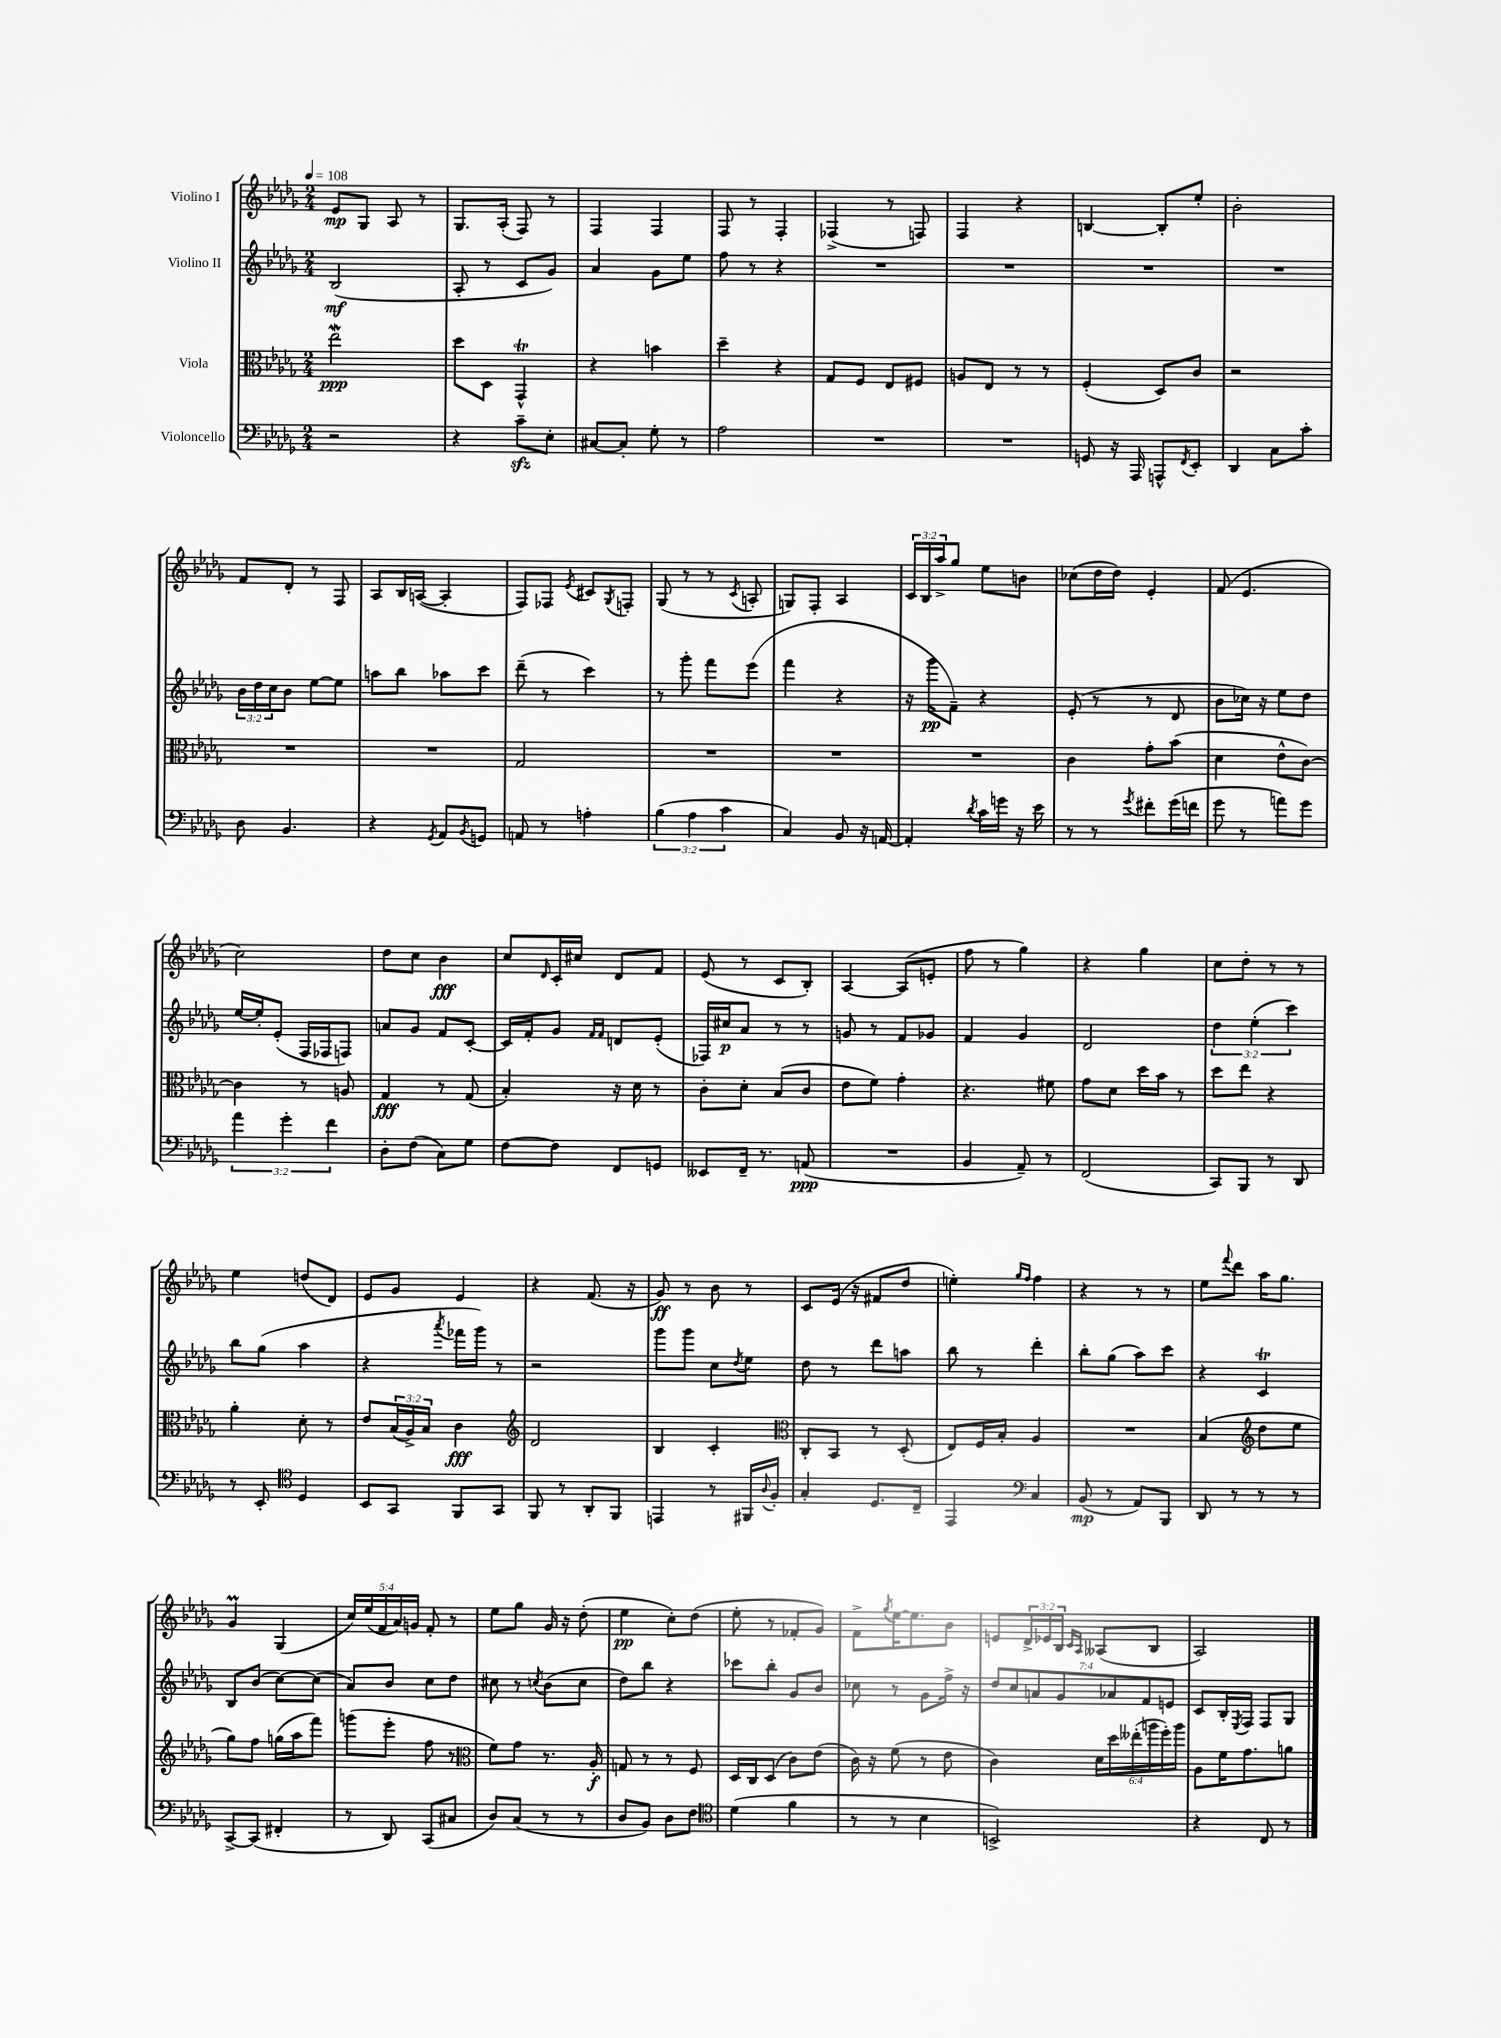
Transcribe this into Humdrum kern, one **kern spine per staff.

**kern	**dynam	**kern	**dynam	**kern	**dynam	**kern	**dynam
*part4	*part4	*part3	*part3	*part2	*part2	*part1	*part1
*staff4	*staff4	*staff3	*staff3	*staff2	*staff2	*staff1	*staff1
*I"Violoncello	*	*I"Viola	*	*I"Violino II	*	*I"Violino I	*
*clefF4	*	*clefC3	*	*clefG2	*	*clefG2	*
*k[b-e-a-d-g-]	*	*k[b-e-a-d-g-]	*	*k[b-e-a-d-g-]	*	*k[b-e-a-d-g-]	*
*M2/4	*	*M2/4	*	*M2/4	*	*M2/4	*
*MM108	*	*MM108	*	*MM108	*	*MM108	*
=1	=1	=1	=1	=1	=1	=1	=1
2r	.	2ee-W\	ppp	(2B-/	mf	8e-/L	mp
.	.	.	.	.	.	8G-/J	.
.	.	.	.	.	.	8A-/	.
.	.	.	.	.	.	8r	.
=2	=2	=2	=2	=2	=2	=2	=2
4r	.	8dd-\L	.	8A-'/	.	8.G-/L	.
.	.	8D-\J	.	8r	.	.	.
.	.	.	.	.	.	(16A-'/Jk	.
8czz~\L	.	4GG-T^^/	.	8c/L	.	8F/)	.
8E-'\J	.	.	.	8g-/J)	.	8r	.
=3	=3	=3	=3	=3	=3	=3	=3
[8C#X/L	.	4r	.	4a-/	.	4F/	.
8C#'/J]	.	.	.	.	.	.	.
8G-'\	.	4bn\	.	8g-\L	.	4F/	.
8r	.	.	.	8ee-\J	.	.	.
=4	=4	=4	=4	=4	=4	=4	=4
2A-\	.	4dd-~\	.	8ff\	.	8F/	.
.	.	.	.	8r	.	8r	.
.	.	4r	.	4r	.	4F'/	.
=5	=5	=5	=5	=5	=5	=5	=5
2r	.	8G-/L	.	2r	.	(4F-X^/	.
.	.	8F/J	.	.	.	.	.
.	.	8E-/L	.	.	.	8r	.
.	.	8F#X/J	.	.	.	8Fn/)	.
=6	=6	=6	=6	=6	=6	=6	=6
2r	.	8An/L	.	2r	.	4F/	.
.	.	8E-/J	.	.	.	.	.
.	.	8r	.	.	.	4r	.
.	.	8r	.	.	.	.	.
=7	=7	=7	=7	=7	=7	=7	=7
8GGn/	.	(4F'/	.	2r	.	[4Bn/	.
16r	.	.	.	.	.	.	.
16AAA-/	.	.	.	.	.	.	.
8AAAn^^/L	.	8D-/L)	.	.	.	8B'/L]	.
8qFF/	.	.	.	.	.	.	.
8EE-'/J	.	8c/J	.	.	.	8ee-'/J	.
=8	=8	=8	=8	=8	=8	=8	=8
4DD-/	.	2r	.	2r	.	2b-'\	.
8C\L	.	.	.	.	.	.	.
8c'\J	.	.	.	.	.	.	.
!!LO:LB:g=z
=9	=9	=9	=9	=9	=9	=9	=9
8D-\	.	2r	.	24b-\LL	.	8f/L	.
.	.	.	.	24dd-\	.	.	.
.	.	.	.	24cc\J	.	.	.
4.BB-/	.	.	.	8b-\J	.	8d-'/J	.
.	.	.	.	[8ee-\L	.	8r	.
.	.	.	.	8ee-\J]	.	8F/	.
=10	=10	=10	=10	=10	=10	=10	=10
4r	.	2r	.	8aan\L	.	8A-/L	.
.	.	.	.	8bb-\J	.	16B-/L	.
.	.	.	.	.	.	([16An/JJ	.
8qGG-/	.	.	.	.	.	.	.
8AA-/L	.	.	.	8aa-X\L	.	4A'/]	.
8qBB-/	.	.	.	.	.	.	.
8GGn/J	.	.	.	8ccc\J	.	.	.
=11	=11	=11	=11	=11	=11	=11	=11
8AAn/	.	2G-/	.	(8ddd-~\	.	8F/L)	.
8r	.	.	.	8r	.	8F-X/J	.
.	.	.	.	.	.	8qe-/	.
4An'\	.	.	.	4ccc\)	.	8c#X/L	.
.	.	.	.	.	.	8qG-/	.
.	.	.	.	.	.	8Fn'/J	.
=12	=12	=12	=12	=12	=12	=12	=12
(6B-\	.	2r	.	8r	.	(8G-/	.
.	.	.	.	8ggg-'\	.	8r	.
6A-\	.	.	.	.	.	.	.
.	.	.	.	8fff\L	.	8r	.
6c\	.	.	.	.	.	.	.
.	.	.	.	.	.	8qc/	.
.	.	.	.	(8eee-\J	.	8An'/	.
=13	=13	=13	=13	=13	=13	=13	=13
4C/)	.	2r	.	4fff\	.	8Gn/L)	.
.	.	.	.	.	.	8F'/J	.
8BB-/	.	.	.	4r	.	4A-/	.
16r	.	.	.	.	.	.	.
[16AAn/	.	.	.	.	.	.	.
=14	=14	=14	=14	=14	=14	=14	=14
4AA'/]	.	2r	.	16r	.	24c/LL	.
.	.	.	.	.	.	24B-/	.
.	.	.	.	16ggg-\KL	pp	.	.
.	.	.	.	.	.	24aa-^/J	.
.	.	.	.	8f~\J)	.	8gg-/J	.
8qd-/	.	.	.	.	.	.	.
16c\LL	.	.	.	4r	.	8ee-\L	.
16gn\JJ	.	.	.	.	.	.	.
16r	.	.	.	.	.	8bn\J	.
16e-\	.	.	.	.	.	.	.
=15	=15	=15	=15	=15	=15	=15	=15
8r	.	4c\	.	(8e-'/	.	(8cc-X\L	.
8r	.	.	.	8r	.	16dd-\L	.
.	.	.	.	.	.	16dd-\JJ)	.
8qg-/	.	.	.	.	.	.	.
8f#X'\L	.	8g-'\L	.	8r	.	4e-'/	.
(16g-\L	.	(8b-\J	.	8d-/	.	.	.
16fn\JJ	.	.	.	.	.	.	.
=16	=16	=16	=16	=16	=16	=16	=16
8g-\	.	4d-\	.	8b-\L	.	(8f/	.
8r	.	.	.	16cc-X\Jk)	.	4.e-/	.
.	.	.	.	16r	.	.	.
8an\L)	.	8e-^^\L	.	8ee-\L	.	.	.
8g-\J	.	[8c\J)	.	8dd-\J	.	.	.
!!LO:LB:g=z
=17	=17	=17	=17	=17	=17	=17	=17
6a-\	.	4c\]	.	[16ee-/LL	.	2cc\)	.
.	.	.	.	16ee-'/J]	.	.	.
.	.	.	.	(8e-'/J	.	.	.
6g-'\	.	.	.	.	.	.	.
.	.	8r	.	16F/LL	.	.	.
.	.	.	.	16F-X/J	.	.	.
6f\	.	.	.	.	.	.	.
.	.	8An/	.	8Fn/J)	.	.	.
=18	=18	=18	=18	=18	=18	=18	=18
8D-'\L	.	4G-/	fff	8an/L	.	8dd-\L	.
(8F\J	.	.	.	8g-/J	.	8cc\J	.
8C\L)	.	8r	.	8f/L	.	4b-\	fff
8G-\J	.	(8G-/	.	[8c'/J	.	.	.
=19	=19	=19	=19	=19	=19	=19	=19
[8F\L	.	4B-'/)	.	16c/LL]	.	8cc/L	.
.	.	.	.	16f'/J	.	.	.
.	.	.	.	.	.	16qqd-/	.
8F\J]	.	.	.	8g-/J	.	16c'/L	.
.	.	.	.	.	.	16cc#X/JJ	.
.	.	.	.	16qqf/LL	.	.	.
.	.	.	.	16qqf/JJ	.	.	.
8FF/L	.	16r	.	8dn/L	.	8d-/L	.
.	.	16d-\	.	.	.	.	.
8GGn/J	.	8r	.	(8e-'/J	.	8f/J	.
=20	=20	=20	=20	=20	=20	=20	=20
8EE--X/L	.	8c'\L	.	16F-X/LL)	.	(8e-/	.
.	.	.	.	16cc#X/J	p	.	.
16FF~/Jk	.	8d-'\J	.	8a-/J	.	8r	.
8.r	.	.	.	.	.	.	.
.	.	(8B-/L	.	8r	.	8c/L	.
(8AAn/	ppp	8c/J	.	8r	.	8B-'/J)	.
=21	=21	=21	=21	=21	=21	=21	=21
2r	.	8e-\L	.	8gn/	.	[4A-/	.
.	.	8f\J)	.	8r	.	.	.
.	.	4g-'\	.	8f/L	.	(8A-/L]	.
.	.	.	.	8g-X/J	.	8en'/J	.
=22	=22	=22	=22	=22	=22	=22	=22
4BB-/	.	4.r	.	4f/	.	8ff\	.
.	.	.	.	.	.	8r	.
8AA-~/)	.	.	.	4g-/	.	4gg-\)	.
8r	.	8f#X\	.	.	.	.	.
=23	=23	=23	=23	=23	=23	=23	=23
(2FF/	.	8g-\L	.	2d-/	.	4r	.
.	.	8d-\J	.	.	.	.	.
.	.	16dd-\LL	.	.	.	4gg-\	.
.	.	16b-\JJ	.	.	.	.	.
.	.	8r	.	.	.	.	.
=24	=24	=24	=24	=24	=24	=24	=24
8CC/L)	.	8dd-\L	.	6dd-\	.	8cc\L	.
8BBB-/J	.	8ee-\J	.	.	.	8dd-'\J	.
.	.	.	.	(6ee-'\	.	.	.
8r	.	4r	.	.	.	8r	.
.	.	.	.	6ccc\)	.	.	.
8DD-/	.	.	.	.	.	8r	.
!!LO:LB:g=z
=25	=25	=25	=25	=25	=25	=25	=25
8r	.	4a-'\	.	8bb-\L	.	4ee-\	.
8EE-'/	.	.	.	(8gg-\J	.	.	.
*clefC4	*	*	*	*	*	*	*
4D-/	.	8d-'\	.	4aa-\	.	(8ddn/L	.
.	.	8r	.	.	.	8d-/J)	.
=26	=26	=26	=26	=26	=26	=26	=26
8BB-/L	.	8e-/L	.	4r	.	8e-/L	.
8GG-/J	.	(24B-/L	.	.	.	8g-/J	.
.	.	24A-^/)	.	.	.	.	.
.	.	24B-/JJ	.	.	.	.	.
.	.	.	.	8qaaa-/	.	.	.
8FF/L	.	4c\	fff	16fff-X\LL	.	4e-/	.
.	.	.	.	16ggg-\JJ)	.	.	.
8GG-/J	.	.	.	8r	.	.	.
=27	=27	=27	=27	=27	=27	=27	=27
*	*	*clefG2	*	*	*	*	*
8FF/	.	2d-/	.	2r	.	4r	.
8r	.	.	.	.	.	.	.
8AA-'/L	.	.	.	.	.	(8.f/	.
8FF/J	.	.	.	.	.	.	.
.	.	.	.	.	.	16r	.
=28	=28	=28	=28	=28	=28	=28	=28
4EEn/	.	4B-/	.	8ggg-\L	.	8g-/)	ff
.	.	.	.	8ggg-\J	.	8r	.
8r	.	4c'/	.	8cc\L	.	8b-\	.
.	.	.	.	8qdd-/	.	.	.
16FF#X/LL	.	.	.	8ee-\J	.	8r	.
8qqA-/	.	.	.	.	.	.	.
16F'/JJ	.	.	.	.	.	.	.
=29	=29	=29	=29	=29	=29	=29	=29
*	*	*clefC3	*	*	*	*	*
4G-'/	.	8C'/L	.	8dd-\	.	8c/L	.
.	.	8BB-/J	.	8r	.	(16e-/Jk	.
.	.	.	.	.	.	16r	.
8.D-/L	.	8r	.	8ddd-\L	.	8f#X/L	.
.	.	(8D-'/	.	8aan\J	.	8dd-/J	.
16C~/Jk	.	.	.	.	.	.	.
=30	=30	=30	=30	=30	=30	=30	=30
4EE-/	.	8E-/L)	.	8bb-\	.	4een'\)	.
.	.	16F/L	.	8r	.	.	.
.	.	16B-'/JJ	.	.	.	.	.
*clefF4	*	*	*	*	*	*	*
.	.	.	.	.	.	16qqgg-/LL	.
.	.	.	.	.	.	16qqff/JJ	.
4C/	.	4A-/	.	4ddd-'\	.	4ff\	.
=31	=31	=31	=31	=31	=31	=31	=31
(8BB-/	mp	2r	.	8bb-'\L	.	4r	.
8r	.	.	.	(8gg-\J	.	.	.
8AA-/L)	.	.	.	8aa-\L)	.	8r	.
8BBB-/J	.	.	.	8ccc\J	.	8r	.
=32	=32	=32	=32	=32	=32	=32	=32
8DD-/	.	(4B-/	.	4r	.	8ee-\L	.
.	.	.	.	.	.	8qqfff/	.
8r	.	.	.	.	.	8ddd-\J	.
*	*	*clefG2	*	*	*	*	*
8r	.	8dd-\L	.	4ct/	.	16aa-\KL	.
.	.	.	.	.	.	8.gg-\J	.
8r	.	8ee-\J	.	.	.	.	.
!!LO:LB:g=z
=33	=33	=33	=33	=33	=33	=33	=33
[8CC^/L	.	8gg-\L)	.	8B-/L	.	4g-M/	.
(8CC/J]	.	8ff\J	.	(8b-/J	.	.	.
4FF#X'/	.	(16ggn\LL	.	[8cc\L)	.	(4G-/	.
.	.	16aa-\J	.	.	.	.	.
.	.	8fff\J)	.	(8cc\J]	.	.	.
=34	=34	=34	=34	=34	=34	=34	=34
8r	.	(8gggn\L	.	8a-/L)	.	20cc/LL)	.
.	.	.	.	.	.	(20ee-/	.
.	.	.	.	.	.	20f/	.
8DD-/)	.	8eee-'\J	.	8b-/J	.	.	.
.	.	.	.	.	.	20a-/)	.
.	.	.	.	.	.	20gn/JJ	.
(8CC/L	.	8ff\	.	8cc\L	.	8f'/	.
8C#X/J	.	8r	.	8dd-\J	.	8r	.
=35	=35	=35	=35	=35	=35	=35	=35
*	*	*clefC3	*	*	*	*	*
8D-/L)	.	8f\L)	.	8cc#X\	.	8ee-\L	.
(8C/J	.	8g-\J	.	8r	.	8gg-\J	.
.	.	.	.	8qccn/	.	.	.
8r	.	8.r	.	(8b-\L	.	16g-/	.
.	.	.	.	.	.	16r	.
8r	.	.	.	8cc\J	.	(8dd-'\	.
.	.	16A-'/	f	.	.	.	.
=36	=36	=36	=36	=36	=36	=36	=36
8D-/L	.	8Gn/	.	8dd-\L)	.	4ee-\	pp
8BB-/J)	.	8r	.	8bb-\J	.	.	.
8D-\L	.	8r	.	4r	.	8cc'\L)	.
8F\J	.	8F/	.	.	.	(8dd-\J	.
=37	=37	=37	=37	=37	=37	=37	=37
*clefC4	*	*	*	*	*	*	*
(4d-\	.	16D-/LL	.	8ccc-X\L	.	8ee-'\	.
.	.	16C/J	.	.	.	.	.
.	.	(8D-/J	.	8bb-'\J	.	8r	.
4f\	.	8c\L)	.	8g-/L	.	8f-X'/L	.
.	.	(8e-\J	.	8b-/J	.	8g-/J)	.
=38	=38	=38	=38	=38	=38	=38	=38
8r	.	16c\)	.	8cc-X\	.	8f^\L	.
.	.	16r	.	.	.	.	.
.	.	.	.	.	.	8qgg-/	.
8r	.	(8f\	.	8r	.	[16ee-\K	.
.	.	.	.	.	.	8.ee-\]	.
4B-\	.	8r	.	8g-\L	.	.	.
.	.	8e-\	.	16ff^\Jk	.	8b-\J	.
.	.	.	.	16r	.	.	.
=39	=39	=39	=39	=39	=39	=39	=39
2BBn^/)	.	4c\)	.	14dd-/L	.	8en/L	.
.	.	.	.	14cc/	.	.	.
.	.	.	.	.	.	24d-^/L	.
.	.	.	.	14an/	.	.	.
.	.	.	.	.	.	24e-X/	.
.	.	.	.	.	.	24B-/JJ	.
.	.	.	.	14g-/	.	.	.
.	.	.	.	.	.	16qqc/LL	.
.	.	.	.	.	.	16qqA-/JJ	.
.	.	24d-\LL	.	.	.	(8A--X/L	.
.	.	.	.	14a-X/	.	.	.
.	.	24dd-\	.	.	.	.	.
.	.	(24ee--X'\	.	.	.	.	.
.	.	.	.	14f/	.	.	.
.	.	24aan\	.	.	.	8B-/J	.
.	.	24ff'\)	.	.	.	.	.
.	.	.	.	14en/J	.	.	.
.	.	24aa\JJ	.	.	.	.	.
=40	=40	=40	=40	=40	=40	=40	=40
4r	.	8A-\L	.	8c/L	.	2A-/)	.
.	.	16f\K	.	16B-'/L	.	.	.
.	.	.	.	8qE-/	.	.	.
.	.	8.g-\	.	16F/JJ	.	.	.
8C/	.	.	.	8F/L	.	.	.
8r	.	8an\J	.	8G-/J	.	.	.
==	==	==	==	==	==	==	==
*-	*-	*-	*-	*-	*-	*-	*-
